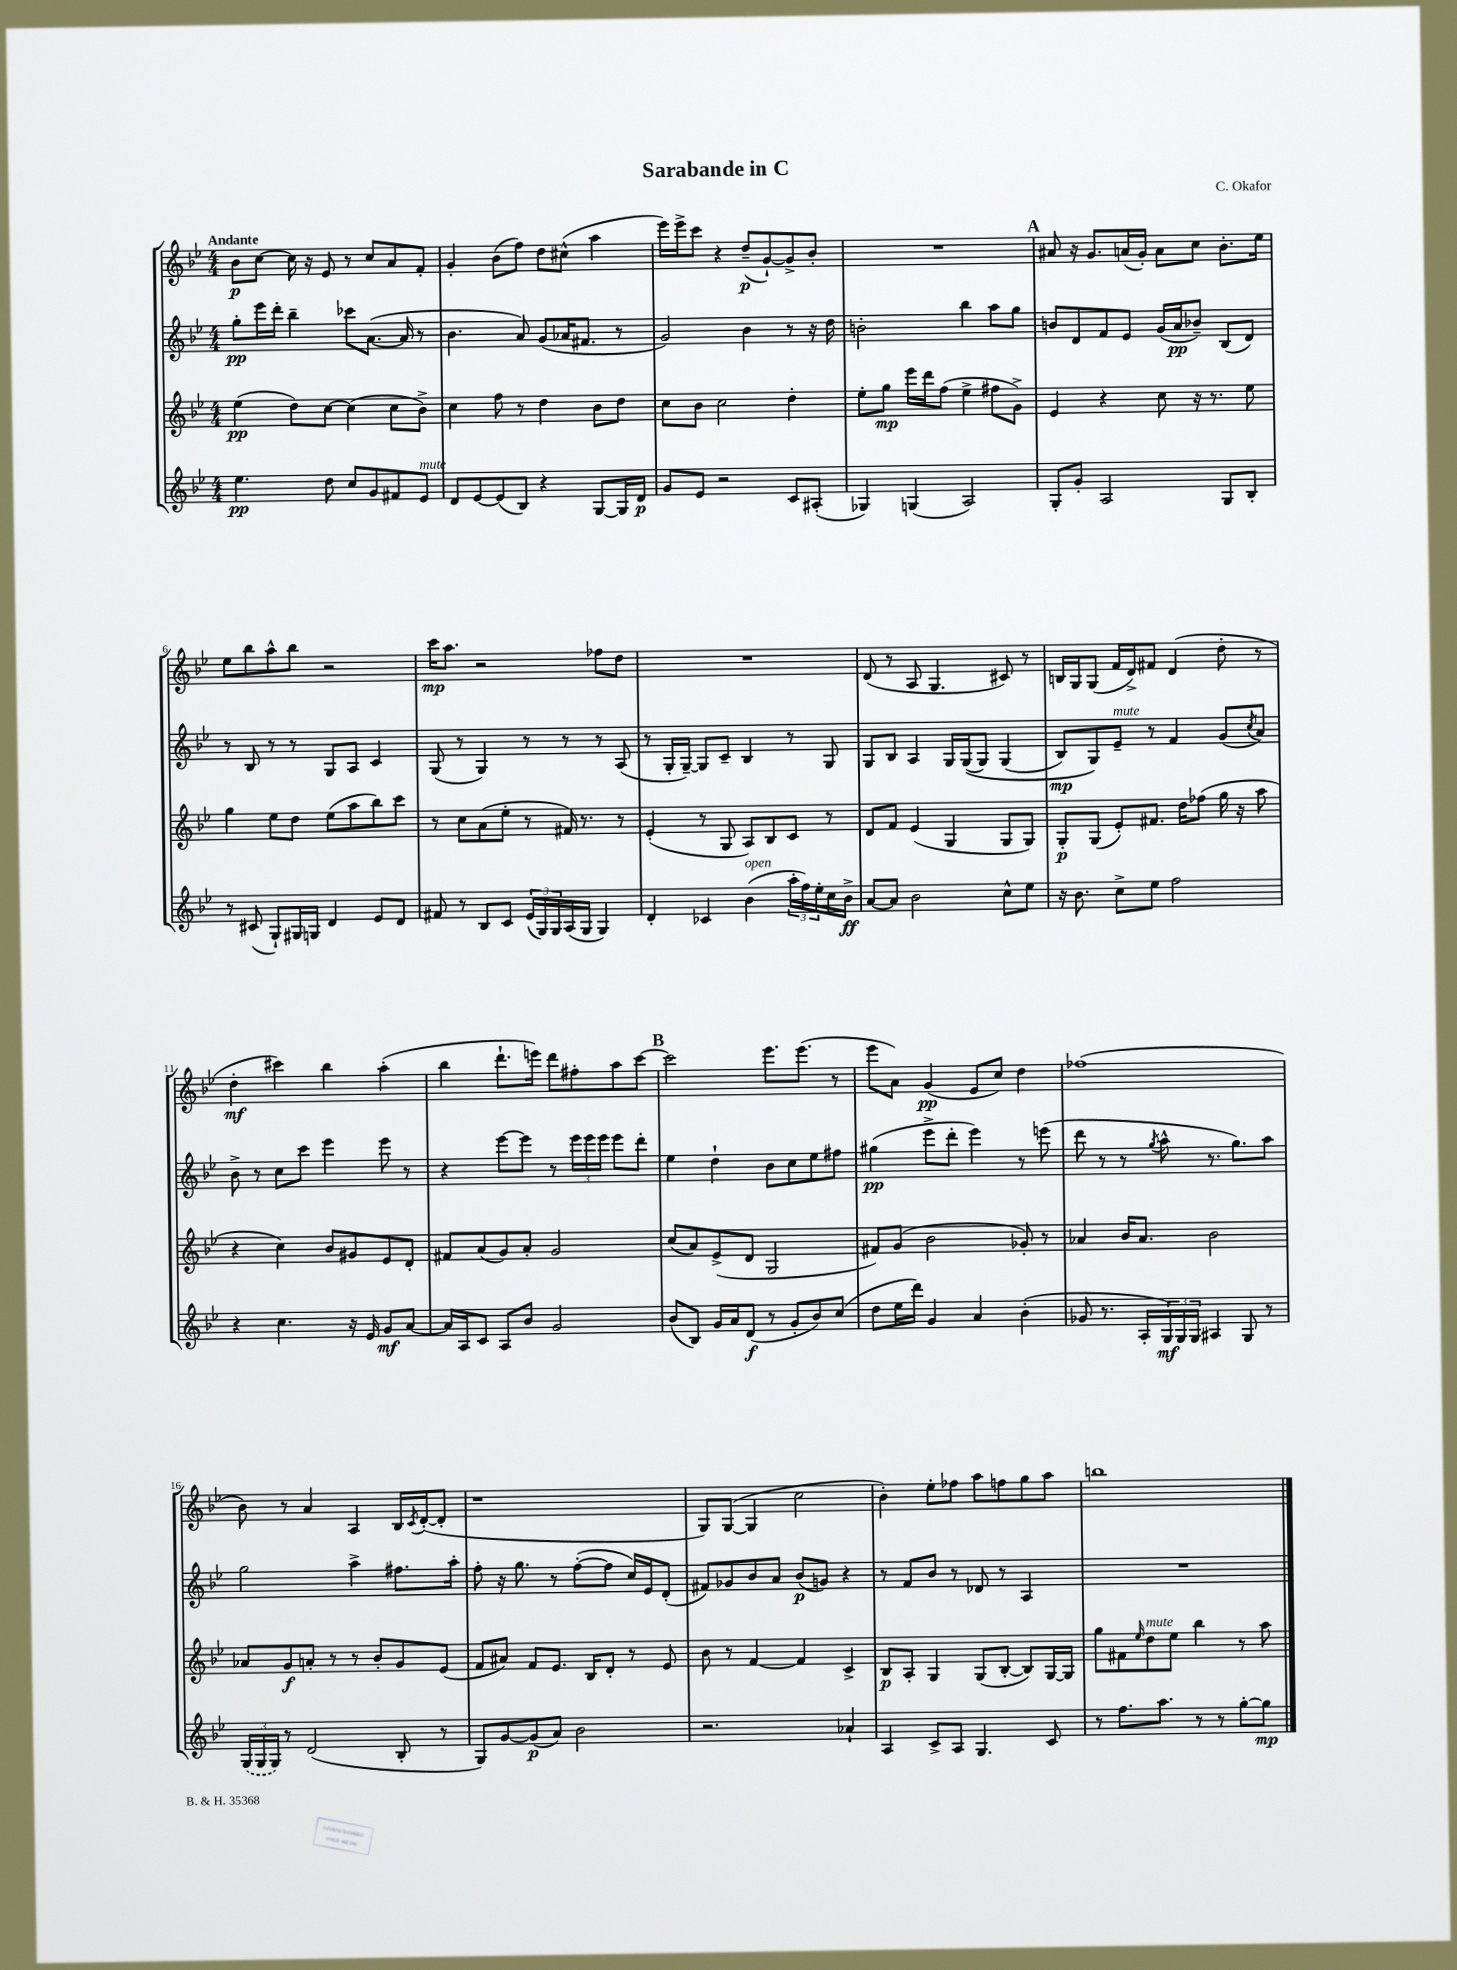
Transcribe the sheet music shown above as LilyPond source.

\header { title = "Sarabande in C" composer = "C. Okafor" }
<<
\new StaffGroup <<
\new Staff = "s0" {
    \clef treble \key bes \major \numericTimeSignature \time 4/4 \tempo "Andante"
    bes'8\p c''8~ c''16 r16 ees'8 r8 c''8 a'8 f'8-. |
    g'4-. bes'8( f''8) d''8 cis''8-^( a''4 |
    ees'''16) ees'''16-> c'''8 r4 d''8--\p( g'8~-!) g'8-> bes'8-. |
    R1 |
    \mark \markup { \bold "A" } ais'8 r16 g'8. a'16( g'16-.) a'8 c''8 bes'8.-. ees''16 |
    ees''8 bes''8 a''8-^ bes''8 r2 |
    c'''16\mp a''8. r2 fes''8 d''8 |
    R1 |
    d'8( r8 a8 g4. cis'8) r8 |
    b16 g16 g8( f'16 d'16->) fis'8 d'4( d''8-. r8 |
    d''4-.\mf cis'''4) bes''4 a''4-.( |
    bes''4 d'''8.-! e'''16) d'''8 fis''8-. a''8 c'''8~ |
    \mark \markup { \bold "B" } c'''2 ees'''8. ees'''8.( r8 |
    ees'''8 a'8) g'4\pp( ees'8 c''8) d''4 |
    fes''1( |
    bes'8) r8 a'4 a4 bes16 \acciaccatura { c'8 } d'16~-.( d'8-. |
    r1 |
    g8) g8~( g4 c''2 |
    bes'4-.) ees''8-. fes''8 a''8 f''8 g''8 a''8 |
    b''1 \bar "|." |
}
\new Staff = "s1" {
    \clef treble \key bes \major \numericTimeSignature \time 4/4
    g''8-.\pp ees'''16 d'''16-. bes''4-- ces'''8 a'8.~( a'16 r8 |
    bes'4. a'8) g'8( aes'16 fis'8. r8 |
    g'2) bes'4 r8 r16 d''16 |
    b'2-. bes''4 a''8 g''8 |
    \mark \markup { \bold "A" } b'8 d'8 f'8 ees'8 g'16( a'16\pp bes'8--) bes8( d'8) |
    r8 bes8 r8 r8 g8 a8 c'4 |
    g8( r8 g4) r8 r8 r8 a8( |
    r8 g16-. g16~--) g8 c'8-- bes4 r8 g8 |
    g8 bes8 a4 g16 g16(\( g8) g4( |
    bes8\mp) g8\) ees'8--^\markup { \italic "mute" } r8 f'4 g'8( \acciaccatura { c''8 } a'8) |
    bes'8-> r8 c''8 c'''8 ees'''4 ees'''8 r8 |
    r4 ees'''8~ ees'''8 r8 \tuplet 3/2 { ees'''16 ees'''16 ees'''16 } ees'''8 d'''8-. |
    \mark \markup { \bold "B" } ees''4 d''4-! bes'8 c''8 ees''8 fis''8 |
    gis''4\pp( ees'''8-> d'''8-. ees'''4) r8 e'''8( |
    d'''8 r8 r8 \acciaccatura { g''8 } a''8-^ r8. g''8.) a''8 |
    g''2 a''4-> fis''8. a''16-. |
    f''8-. r16 g''8. r8 f''8~-.( f''8 c''16) ees'16 d'8-.( |
    fis'8) ges'8 bes'8 a'8 bes'8\p( g'8) r4 |
    r8 f'8 bes'8 r8 des'8 r8 a4 |
    R1 \bar "|." |
}
\new Staff = "s2" {
    \clef treble \key bes \major \numericTimeSignature \time 4/4
    ees''4\pp( d''8) c''8~ c''4( c''8 bes'8->) |
    c''4 f''8 r8 d''4 bes'8 d''8 |
    c''8 bes'8 c''2 d''4-. |
    ees''8-. g''8\mp ees'''16 d'''16 f''8( ees''4-> fis''8 g'8->) |
    \mark \markup { \bold "A" } ees'4 r4 c''8 r16 r8. ees''8 |
    g''4 ees''8 d''8 ees''8( a''8 bes''8) c'''8 |
    r8 c''8 a'8( ees''8-. r8 fis'16) r8. r8 |
    ees'4-.( r8 g8 a8) bes8 c'8 r8 |
    d'8 f'8 ees'4( g4 g8 g8) |
    g8-.\p g8( ees'8-.) fis'8. d''16 fes''8( g''16 r16 a''8 |
    r4 c''4) bes'8 gis'8 ees'8 d'8-. |
    fis'8 a'8( g'8) a'8-. g'2 |
    \mark \markup { \bold "B" } c''8( a'8) ees'8->( d'8 g2 |
    fis'8) g'8( bes'2 ges'8-.) r8 |
    aes'4 bes'16 aes'8. bes'2 |
    aes'8 g'8\f a'8-. r8 r8 bes'8-. g'8 ees'8( |
    f'8 ais'8) f'8 ees'8. bes16 d'8-. r8 ees'8 |
    bes'8 r8 f'4~ f'4 c'4-> |
    bes8\p a8-. g4 g8( bes8~-. bes8) g16~ g16 |
    g''8 fis'8 \grace { ees''16 } d''8^\markup { \italic "mute" } ees''8 bes''4 r8 a''8 \bar "|." |
}
\new Staff = "s3" {
    \clef treble \key bes \major \numericTimeSignature \time 4/4
    ees''4.\pp d''8 c''8 g'8 fis'8 ees'8^\markup { \italic "mute" } |
    d'8 ees'8~ ees'8( bes8) r4 g8~ g16 d'16\p |
    g'8 ees'8 r2 c'8 ais8-.( |
    ges4) g4( a2) |
    \mark \markup { \bold "A" } g8-. g'8-. a2 g8 bes8-. |
    r8 cis'8( g8-!) gis16 g16 d'4 ees'8 d'8 |
    fis'8 r8 bes8 c'8 \tuplet 3/2 { ees'16( g16) g16 } a16( g16 g4) |
    d'4-. ces'4 bes'4^\markup { \italic "open" }( \tuplet 3/2 { a''16-. f''16) ees''16-. } c''16 bes'16->\ff |
    a'8~ a'8 bes'2 c''8-^ ees''8 |
    r16 bes'8. c''8-> ees''8 f''2 |
    r4 c''4. r16 ees'16 g'8\mf a'8~ |
    a'16 a16 c'8 a8 bes'8 g'2 |
    \mark \markup { \bold "B" } bes'8( bes8) g'16 a'16 d'8\f( r8 g'8-. bes'8) c''8( |
    d''8 ees''16 d'''16) g'4 a'4 bes'4-.( |
    ges'8 r8. a16-. \tuplet 3/2 { g16\mf) g16 g16 } ais4 g8 r8 |
    \tuplet 3/2 { \once \slurDashed g16( g16 g16) } r8 d'2( bes8-. r8 |
    g8) g'8~ g'8\p( a'8) bes'2 |
    r2. aes'4-! |
    a4 c'8-> a8 g4. c'8 |
    r8 f''8. a''8. r8 r8 g''8~-. g''8\mp \bar "|." |
}
>>
>>
